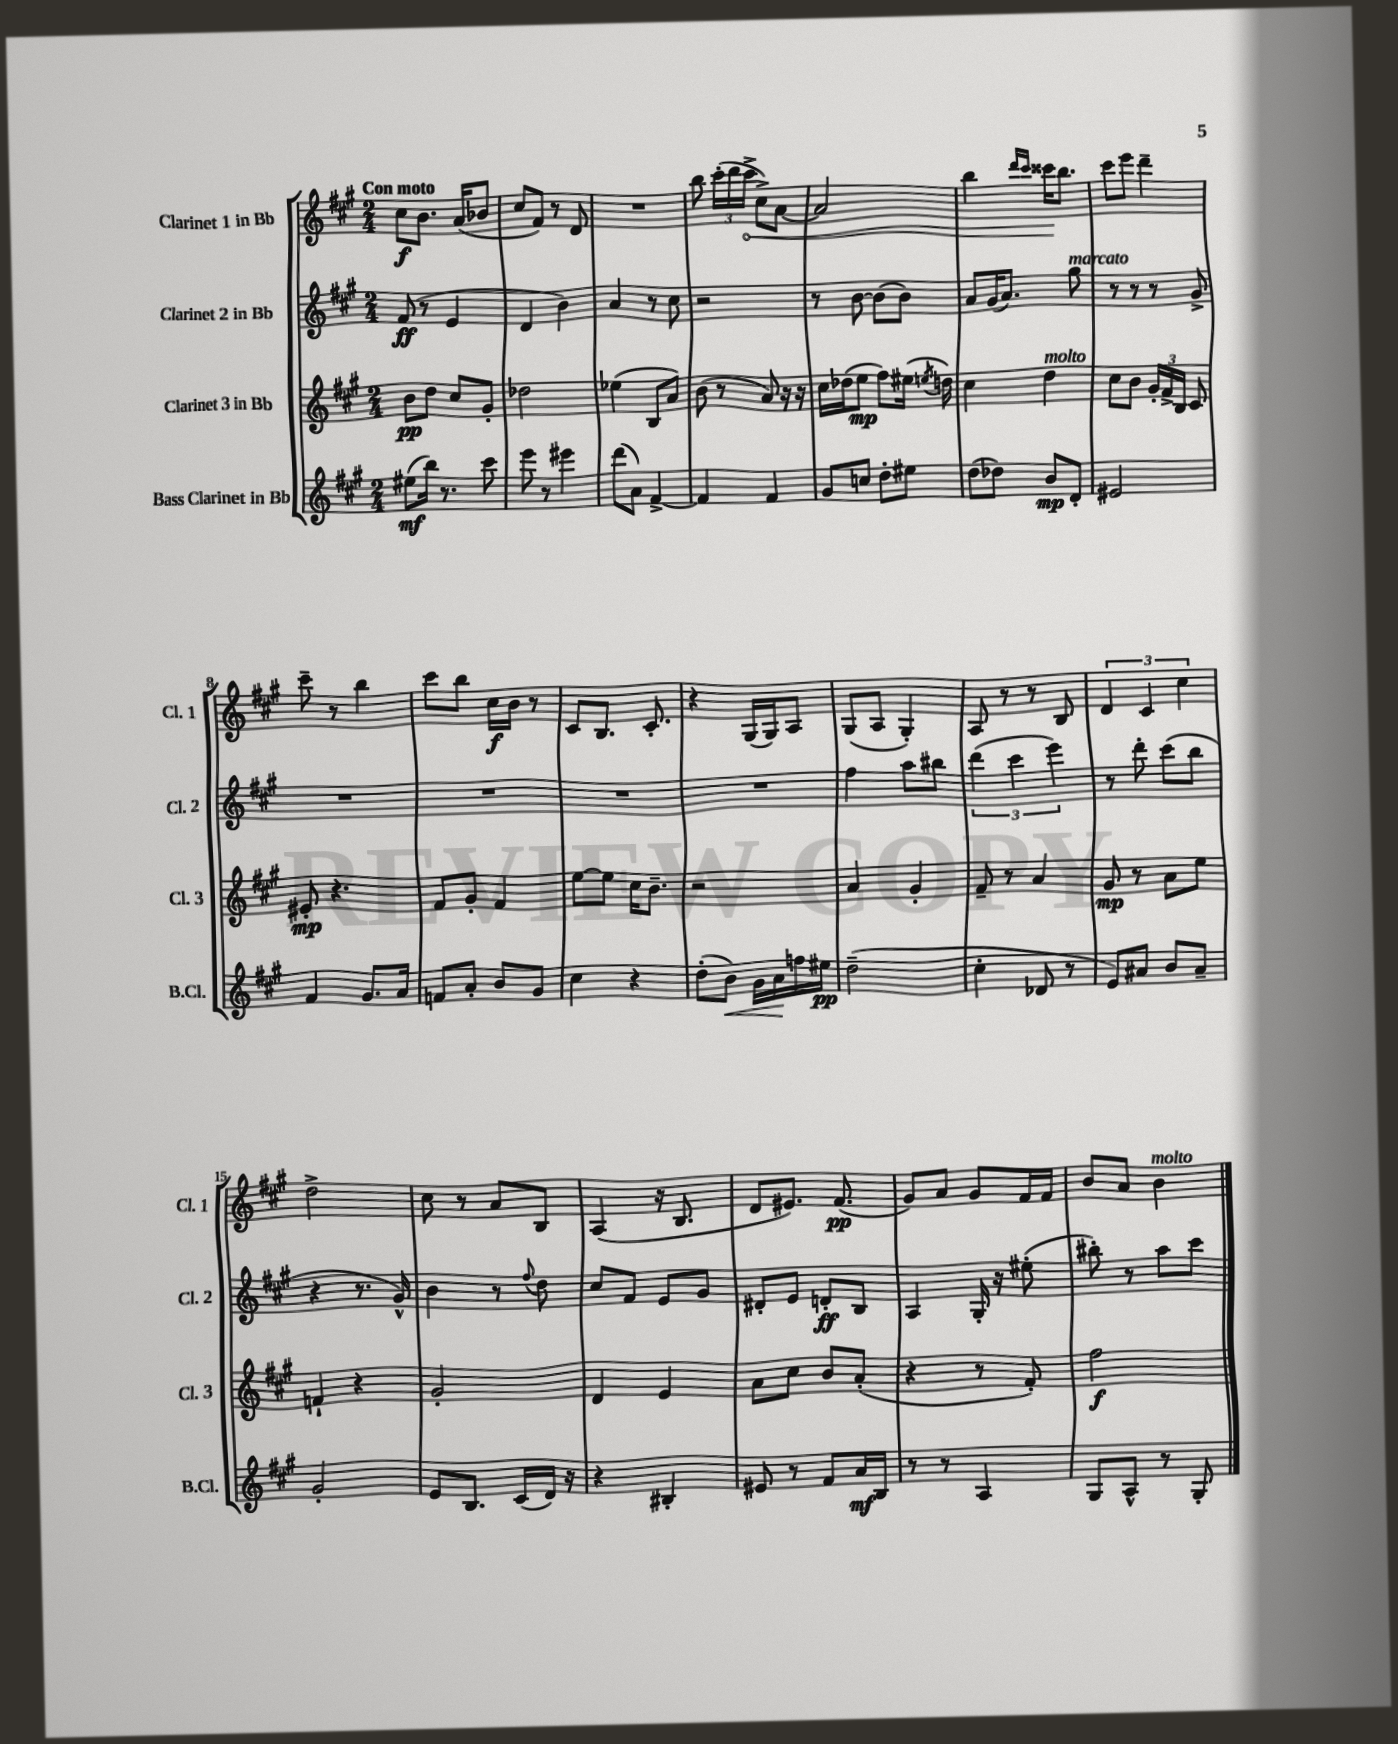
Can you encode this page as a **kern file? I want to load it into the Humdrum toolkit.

**kern	**kern	**kern	**kern
*staff4	*staff3	*staff2	*staff1
*clefG2	*clefG2	*clefG2	*clefG2
*k[f#c#g#]	*k[f#c#g#]	*k[f#c#g#]	*k[f#c#g#]
*M2/4	*M2/4	*M2/4	*M2/4
(8ee#\L	8b\L	(8f#/	8cc#\L
16bb\Jk)	8dd\J	8r	8.b\J
8.r	.	.	.
.	8cc#/L	4e/	.
.	.	.	(16a/LK
8ccc#\	8g#'/J	.	8b-/J
=	=	=	=
8eee\	2dd-\	4d/	8cc#/L
8r	.	.	8f#/J)
4eee#\	.	4b\)	8r
.	.	.	8d/
=	=	=	=
(8ddd\L	(4ee-\	4a/	2r
8a\J)	.	.	.
[4f#^/	8B/L	8r	.
.	8a/J)	8cc#\	.
=	=	=	=
4f#/]	(8b\	2r	8bb\
.	8r	.	(24ccc#'\LL
.	.	.	24ddd\
.	.	.	24ccc#^\JJ
4f#/	8a/)	.	8cc#^\L)
.	16r	.	[8a\J
.	16r	.	.
=	=	=	=
8g#/L	16cc#\LL	8r	2a/]
.	(16dd-\J	.	.
8cc/J	8ee\J	[8b\	.
8dd'\L	8ff#\L)	(8b\]L	.
8ee#\J	(16ee#\Jk	8b\J)	.
.	8qee/	.	.
.	16dd\)	.	.
=	=	=	=
(8dd\L	4cc#\	8a/L	4bb\
8dd-\J)	.	(16g#/K	.
.	.	8.a/J)	.
.	.	.	16qqddd/LL
.	.	.	16qqccc#/JJ
8b/L	4dd\	.	16ccc##\LK
.	.	.	8.bb\J
8d'/J	.	8gg#\	.
=	=	=	=
2e#/	8cc#\L	8r	8ccc#\L
.	8b\J	8r	8eee\J
.	24g#'/LL	8r	4ddd~\
.	24f#^/	.	.
.	24B/JJ	.	.
.	8c#/	8g#^/	.
=	=	=	=
4f#/	8e#'/	2r	8ccc#~\
.	4.r	.	8r
8.g#/L	.	.	4bb\
16a/Jk	.	.	.
=	=	=	=
8f/L	8f#/L	2r	8ccc#\L
8a'/J	8g#'/J	.	8bb\J
8b/L	4f#/	.	16cc#\LL
.	.	.	16b\JJ
8g#/J	.	.	8r
=	=	=	=
4cc#\	[8ee\L	2r	8c#/L
.	8ee\]J	.	8.B/J
4r	16cc#\LK	.	.
.	8.b~\J	.	8.c#'/
=	=	=	=
(8dd'\L	2r	2r	4r
8b\J)	.	.	.
16g#\LL	.	.	(16G#/LL
16a\	.	.	16G#/J)
16ff\	.	.	8A/J
16ee#\JJ	.	.	.
=	=	=	=
(2dd~\	4a/	4ff#\	(8G#/L
.	.	.	8A/J
.	4g#'/	8aa\L	4G#'/)
.	.	8bb#\J	.
=	=	=	=
4cc#'\	8f#~/	(6ddd\	8A/
.	8r	.	8r
.	.	6ccc#\	.
8d-/	4a/	.	8r
.	.	6eee\)	.
8r	.	.	8B/
=	=	=	=
8e/L)	8g#/	8r	6d/
8a#/J	8r	8ddd'\	.
.	.	.	6c#/
8b/L	8a\L	(8ccc#\L	.
.	.	.	6cc#\
8a#~/J	8ee\J	8bb\J	.
=	=	=	=
2g#'/	4f`/	4r	2dd^\
.	4r	8.r	.
.	.	16g#^^/)	.
=	=	=	=
8e/L	2g#'/	4b\	8cc#\
8.B/J	.	.	8r
.	.	8r	8a/L
(16c#/LL	.	.	.
.	.	8qqff#/	.
16d/JJ)	.	8dd\	8B/J
16r	.	.	.
=	=	=	=
4r	4d/	8cc#/L	(4A/
.	.	8f#/J	.
4B#'/	4e/	8e/L	16r
.	.	.	8.B/
.	.	8g#/J	.
=	=	=	=
8e#/	8a\L	8d#'/L	8d/L
8r	8cc#\J	8e/J	8.e#/J)
8f#/L	8b/L	8d'/L	.
.	.	.	(8.f#/
16a/L	(8a'/J	8B/J	.
16B/JJ	.	.	.
=	=	=	=
8r	4r	4A/	8g#/L)
8r	.	.	8a/J
4A/	8r	16G#'/	8g#/L
.	.	16r	.
.	8f#'/)	(8ee#'\	16f#/L
.	.	.	16f#/JJ
=	=	=	=
8G#/L	2ff#\	8bb#'\)	8b/L
8A^^/J	.	8r	8a/J
8r	.	8aa\L	4b\
8G#'/	.	8ccc#\J	.
==	==	==	==
*-	*-	*-	*-
